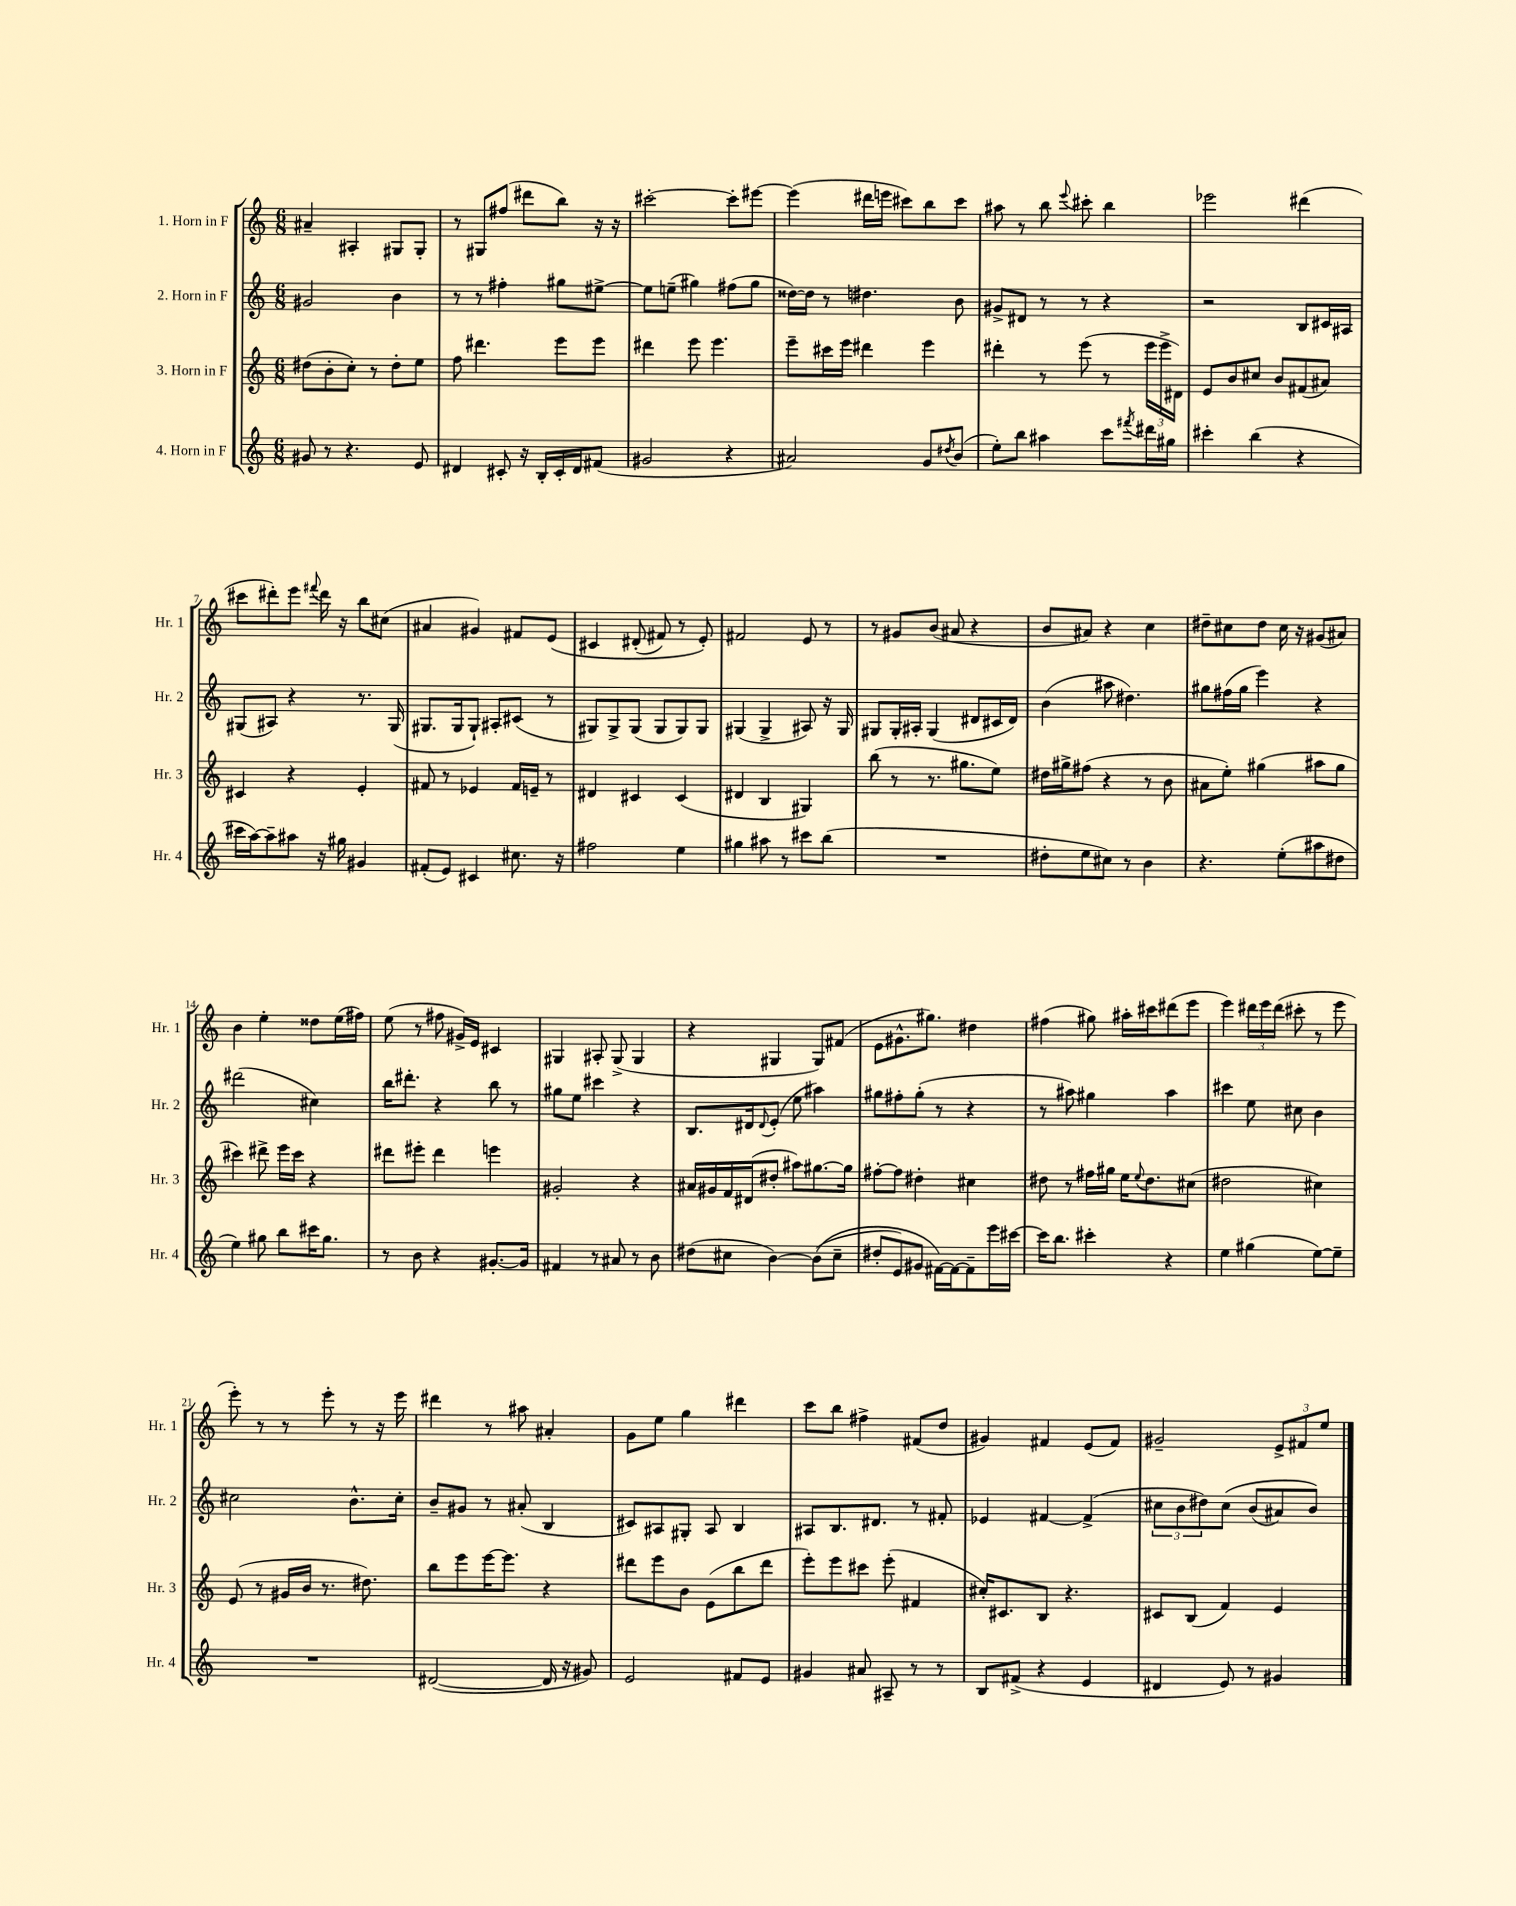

**kern	**kern	**kern	**kern
*staff4	*staff3	*staff2	*staff1
*clefG2	*clefG2	*clefG2	*clefG2
*k[]	*k[]	*k[]	*k[]
*M6/8	*M6/8	*M6/8	*M6/8
8g#/	(8dd#\L	2g#/	4a#~/
8r	8b'\	.	.
4.r	8cc'\J)	.	4A#'/
.	8r	.	.
.	8dd#'\L	4b\	8G#/L
8e/	8ee\J	.	8G#'/J
=	=	=	=
4d#/	8ff\	8r	8r
.	4.ddd#\	8r	8G#/L
8c#'/	.	4ff#'\	(8ff#/J
16r	.	.	8ddd#\L
16B'/LL	.	.	.
16c#'/	8eee\L	8gg#\L	8bb\J)
16d#/J	.	.	.
(8f#/J	8eee\J	[8ee#^\J	16r
.	.	.	16r
=	=	=	=
2g#/	4ddd#\	8ee#\]L	[2ccc#'\
.	.	(8ee~\J	.
.	8eee\	4gg#\)	.
.	4.eee\	.	.
4r	.	(8ff#\L	8ccc#'\]L
.	.	8gg#\J	[8eee#\J
=	=	=	=
2a#/)	8eee~\L	[16dd##\LL)	(4eee#\]
.	.	16dd##\]JJ	.
.	16ccc#\L	8r	.
.	16eee\JJ	.	.
.	4ddd#\	4.dd#\	16ddd#\LL
.	.	.	16eee\JJ
.	.	.	8ccc#\L)
8g/L	4eee\	.	8bb\
8qdd#/	.	.	.
(8b/J	.	8b\	8ccc#\J
=	=	=	=
8ee'\L)	4ddd#'\	8g#^/L	8aa#\
8bb\J	.	8d#/J	8r
4aa#\	8r	8r	8bb\
.	.	.	8qqeee/
.	(8eee\	8r	8ccc#'\
8ccc\L	8r	4r	4bb\
8qfff#/	.	.	.
16ddd#\L	24eee\LL	.	.
.	24eee^\	.	.
16gg#\JJ	.	.	.
.	24d#\JJ)	.	.
=	=	=	=
4ccc#'\	8e/L	2r	2eee-\
.	8b/	.	.
(4bb\	8cc#/J	.	.
.	8b/L	.	.
4r	(8f#/	8B/L	(4ddd#\
.	8a#/J)	16c#/L	.
.	.	16A#/JJ	.
=	=	=	=
16ccc#\LL	4c#/	(8G#/L	8ccc#\L
[16aa\J)	.	.	.
8aa~\]	.	8A#/J)	8ddd#'\)
8aa#\J	4r	4r	8eee\J
.	.	.	8qqfff#/
16r	.	.	16ddd#\
16gg#\	.	.	16r
4g#/	4e'/	8.r	8bb\L
.	.	.	(8cc#\J
.	.	(16G#/	.
=	=	=	=
(8f#'/L	8f#/	8.G#/L	4a#/
8e/J)	8r	.	.
.	.	16G#/k	.
4c#/	4e-/	8G#`/J)	4g#/)
.	.	8A#'/L	.
8.cc#\	16f#/LL	(8c#/J	8f#/L
.	16e~/JJ	.	.
.	8r	8r	&(8e/J
16r	.	.	.
=	=	=	=
2ff#\	4d#/	8G#/L)	4c#/
.	.	8G#^/	.
.	4c#/	(8G#/J	(8d#'/
.	.	8G#/L	8f#/)
4ee\	(4c#/	8G#/)	8r
.	.	8G#/J	8e'/&)
=	=	=	=
4gg#\	4d#/	(4G#/	2f#/
8aa#\	4B/	4G#^/	.
8r	.	.	.
8ccc#\L	4G#/)	8A#/)	8e/
(8bb\J	.	16r	8r
.	.	16G#/	.
=	=	=	=
2.r	(8bb\	8G#/L	8r
.	8r	16G#'/L	8g#/L
.	.	16A#'/JJ	.
.	8.r	(4G#/	(8b/J
.	.	.	8a#/
.	8.gg#\L	.	.
.	.	8d#/L	4r
.	8ee\J)	16c#/L	.
.	.	16d#/JJ)	.
=	=	=	=
8dd#'\L	16dd#\LL	(4b\	8b/L
.	16gg#^\J	.	.
8ee\	(8ff#\J	.	8a#/J)
8cc#\J)	4r	8aa#\	4r
8r	.	4.dd#\)	.
4b\	8r	.	4cc\
.	8b\	.	.
=	=	=	=
4.r	8a#\L	8gg#\L	8dd#~\L
.	8ee'\J)	(16ff#\L	8cc#\
.	.	16gg#\JJ	.
.	(4gg#\	4eee\)	8dd#\J
(8ee'\L	.	.	16cc#\
.	.	.	16r
8aa#\	8aa#\L	4r	(8g#/L
8dd#\J	8gg#\J	.	8a#/J)
=	=	=	=
4ee\)	4ccc#\)	(2ddd#\	4b\
8gg#\	8ddd#^\	.	4ee'\
8bb\L	16eee\LL	.	.
.	16ccc#\JJ	.	.
16ccc#\K	4r	4cc#\)	8dd##\L
8.gg#\J	.	.	.
.	.	.	(16ee\L
.	.	.	16ff#\JJ)
=	=	=	=
8r	8ddd#\L	16bb\LK	(8ee\
.	.	8.ddd#'\J	.
8b\	8eee#'\J	.	8r
4r	4ddd#\	4r	8ff#\
.	.	.	16g#^/LL)
.	.	.	16e/JJ
[8.g#'/L	4eee\	8bb\	4c#/
.	.	8r	.
16g#/]Jk	.	.	.
=	=	=	=
4f#/	2g#'/	8gg#\L	4G#/
.	.	8ee\J	.
8r	.	4ccc#\	8A#'/
8a#/	.	.	(8G#^/
8r	4r	4r	4G#/
8b\	.	.	.
=	=	=	=
(8dd#\L	16a#/LL	8.B/L	4r
.	16g#/	.	.
8cc#\J	16f/	.	.
.	(16d#/J	16d#/k	.
.	.	8qqd#/	.
[4b\)	8dd#'/J	(8e'/J	4G#/
.	8aa#\L)	8ee\	.
&((8b\]L	[8.gg#\	4aa#\)	8G#/L)
8cc#~\J	.	.	(8f#/J
.	16gg#\]Jk	.	.
=	=	=	=
8dd#'/L	[8ff#'\L	8gg#\L	8e\L
8e/)	8ff#\]J	8ff#'\	8.g#^^\
8g#/J	4dd#'\	(8gg#'\J	.
.	.	.	8.gg#\J)
[16f#\LL&)	.	8r	.
16f#\_J	.	.	.
8f#~\]	4cc#\	4r	4dd#\
16eee\L	.	.	.
[16ccc#\JJ	.	.	.
=	=	=	=
16ccc#\]LK	8dd#\	8r	(4ff#\
8.bb\J	.	.	.
.	8r	8aa#\)	.
4ccc#'\	16ff#\LL	4gg#\	8gg#\)
.	16gg#\JJ	.	.
.	16ee\LK	.	16aa#'\LL
.	8qqee/	.	.
.	8.dd#\	.	16ccc#\J
4r	.	4aa#\	(8ddd#\
.	(8cc#\J	.	8eee\J
=	=	=	=
4ee\	2dd#\	4ccc#\	4eee\)
(4gg#\	.	8ee\	24ddd#\LL
.	.	.	24eee\
.	.	.	(24ddd#\JJ
.	.	8cc#\	8ccc#'\
[8ee\L)	4cc#\)	4b\	8r
8ee~\]J	.	.	8eee\
=	=	=	=
2.r	(8e/	2cc#\	8eee'\)
.	8r	.	8r
.	16g#/LL	.	8r
.	16b/JJ	.	.
.	8.r	.	8eee'\
.	.	8.b^^\L	8r
.	8.dd#\)	.	.
.	.	.	16r
.	.	16cc#'\Jk	16eee\
=	=	=	=
([2d#/	8bb\L	8b~/L	4ddd#\
.	8eee\	8g#/J	.
.	[16eee\K	8r	8r
.	8.eee\]J	.	.
.	.	(8a#'/	8aa#\
16d#/]	4r	4B/	4a#'/
16r	.	.	.
8g#/)	.	.	.
=	=	=	=
2e/	8ddd#\L	8c#/L)	8g\L
.	8eee\	8A#/	8ee\J
.	8b\J	8G#'/J	4gg\
.	(8e\L	8A#/	.
8f#/L	8bb\	4B/	4ddd#\
8e/J	8ddd#\J	.	.
=	=	=	=
4g#/	8eee'\L)	8A#/L	8ccc\L
.	8eee\	8.B/	8bb\J
8a#/	8ccc#\J	.	4ff#^\
.	.	8.d#/J	.
8A#~/	(8eee'\	.	.
8r	4f#/	8r	(8f#/L
8r	.	8f#'/	8dd/J
=	=	=	=
8B/L	16cc#'/LK)	4e-/	4g#/)
.	8.c#/	.	.
(8f#^/J	.	.	.
4r	8B/J	[4f#/	4f#/
.	4.r	.	.
4e/	.	(4f#^/]	(8e/L
.	.	.	8f#/J)
=	=	=	=
4d#/	8c#/L	12cc#\L	2g#~/
.	.	12b\	.
.	(8B/J	.	.
.	.	12dd#\)	.
8e/)	4f/)	&(8cc#\J	.
8r	.	(8b/L	.
4g#/	4e/	8a#/)	12e^/L
.	.	.	12f#/
.	.	8b/J&)	.
.	.	.	12ee/J
==	==	==	==
*-	*-	*-	*-
